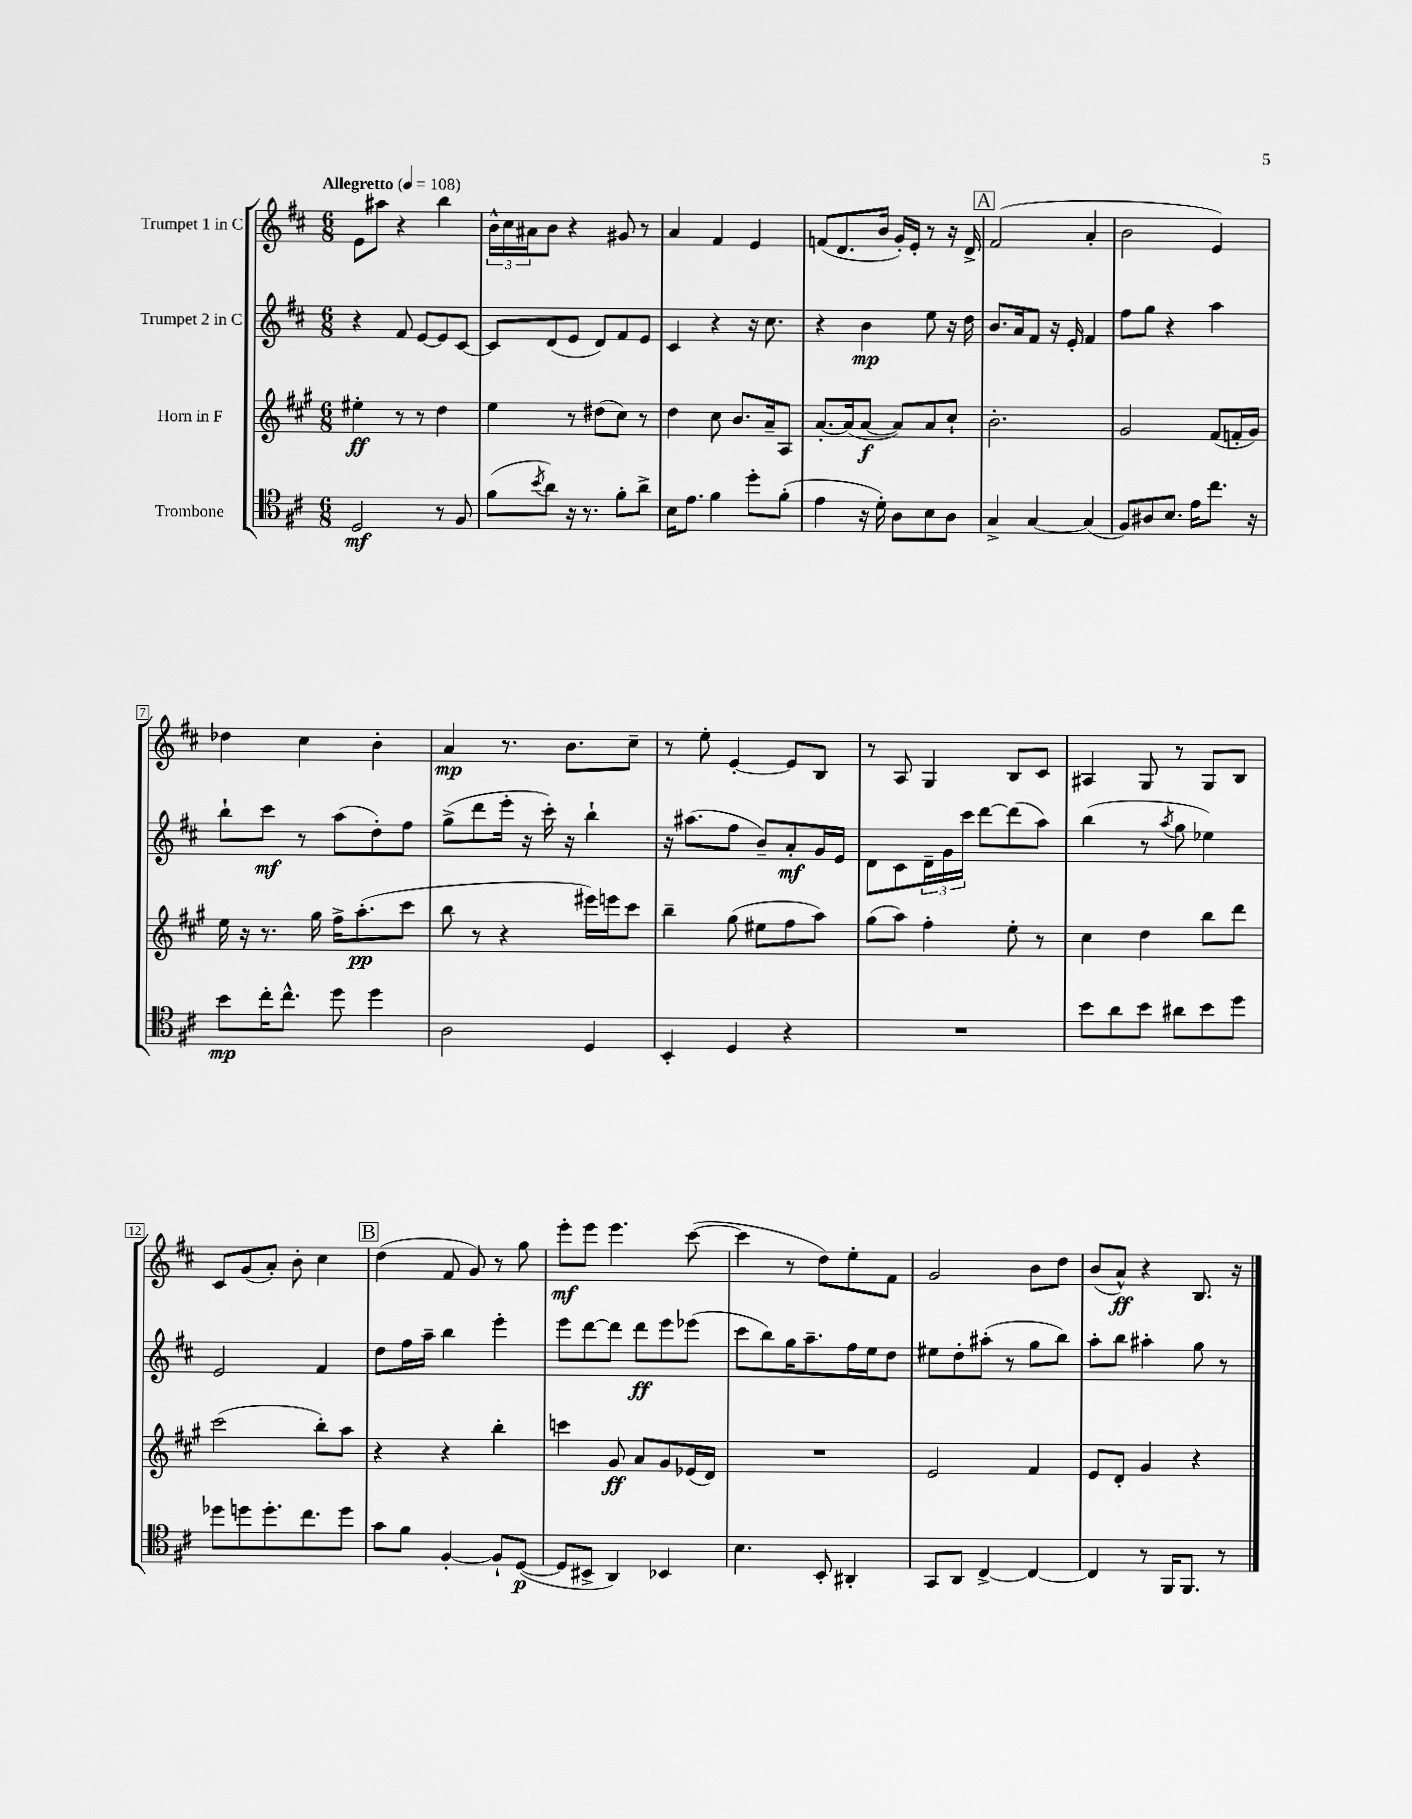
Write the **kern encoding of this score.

**kern	**kern	**kern	**kern
*staff4	*staff3	*staff2	*staff1
*clefC4	*clefG2	*clefG2	*clefG2
*k[f#c#]	*k[f#c#g#]	*k[f#c#]	*k[f#c#]
*M6/8	*M6/8	*M6/8	*M6/8
*MM108	*MM108	*MM108	*MM108
2D	4ee#'	4r	8e
.	.	.	8aa#
.	8r	8f#	4r
.	8r	[8e	.
8r	4dd	8e]	4bb
8F#	.	[8c#	.
=	=	=	=
(8f#	4ee	8c#]	24b^^
.	.	.	24cc#
.	.	.	24a#
8qb	.	.	.
8a)	.	(8d	8b
16r	8r	8e	4r
8.r	.	.	.
.	(8dd#	8d)	.
8f#'	8cc#)	8f#	8g#
8a^	8r	8e	8r
=	=	=	=
16B	4dd	4c#	4a
8.e	.	.	.
4f#	8cc#	4r	4f#
.	8.b	.	.
8dd'	.	16r	4e
.	16a~	8.cc#	.
(8f#'	8A	.	.
=	=	=	=
4e	[8.a'	4r	(8f
.	.	.	8.d
.	(16a]	.	.
16r	[8a	4b	.
16d')	.	.	16b
8A	8a])	.	16g')
.	.	.	16e'
8B	8a	8ee	8r
8A	8cc#`	16r	16r
.	.	16dd	16d^
=	=	=	=
4G^	2.b'	8.b	(2f#
.	.	16a	.
[4G	.	8f#	.
.	.	16r	.
.	.	16e'	.
(4G]	.	4f#	4a'
=	=	=	=
8F#)	2g#	8ff#	2b
8A#	.	8gg	.
8.B	.	4r	.
16e	.	.	.
8.cc#	(8f#	4aa	4e)
.	16f'	.	.
16r	16g#)	.	.
=	=	=	=
8b	16ee	8bb`	4dd-
.	16r	.	.
16cc#'	8.r	8ccc#	.
8.cc#^^	.	.	.
.	.	8r	4cc#
.	16gg#	.	.
8dd	16ff#^	(8aa	.
.	(8.aa'	.	.
4dd	.	8dd')	4b'
.	8ccc#	8ff#	.
=	=	=	=
2A	8bb	(8gg^	4a
.	8r	8ddd	.
.	4r	16eee'	8.r
.	.	16r	.
.	.	16ccc#')	.
.	.	16r	8.b
4D	16eee#)	4bb`	.
.	16eee	.	.
.	8ccc#	.	8cc#~
=	=	=	=
4BB'	4bb~	16r	8r
.	.	(8.aa#	.
.	.	.	8ee'
4D	(8gg#	8ff#	[4e'
.	8ee#	8b~)	.
4r	8ff#	8a'	8e]
.	8aa)	16g	8B
.	.	16e	.
=	=	=	=
2.r	(8gg#	8d	8r
.	8aa)	8c#	8A
.	4ff#'	24d~	4G
.	.	24g	.
.	.	24ccc#	.
.	.	[8ddd	.
.	8ee'	(8ddd]	8B
.	8r	8aa)	8c#
=	=	=	=
8b	4cc#	(4bb	4A#
8a	.	.	.
8b	4dd	8r	8G
.	.	8qaa	.
8a#	.	8gg	8r
8b	8bb	4ee-)	8G
8dd	8ddd	.	8B
=	=	=	=
8dd-	(2ccc#	2e	8c#
8dd	.	.	(8g
8.dd'	.	.	8a')
.	.	.	8b'
8.cc#	.	.	.
.	8bb')	4f#	4cc#
8dd	8aa	.	.
=	=	=	=
8g	4r	8dd	(4dd
8f#	.	16ff#	.
.	.	16aa~	.
[4F#'	4r	4bb	8f#
.	.	.	8g)
8F#`]	4bb'	4eee'	8r
([8D	.	.	8gg
=	=	=	=
8D]	4ccc	8eee	8eee'
8BB#^	.	[8ddd	8eee
4AA)	8g#	8ddd]	4.eee
.	8a	8ddd	.
4BB-	8g#	8eee	.
.	(16e-	(8eee-	([8ccc#
.	16d)	.	.
=	=	=	=
4.B	2.r	8ccc#	4ccc#]
.	.	8bb)	.
.	.	16gg	8r
.	.	8.aa~	.
8BB'	.	.	8dd)
4AA#'	.	16ff#	8ee'
.	.	16ee	.
.	.	8dd	8f#
=	=	=	=
8GG	2e	8ee#	2g
8AA	.	8dd'	.
[4C#^	.	(8aa#'	.
.	.	8r	.
4C#_	4f#	8gg	8b
.	.	8bb)	8dd
=	=	=	=
4C#]	8e	8aa'	(8b
.	8d'	8bb	8a^^)
8r	4g#	4aa#'	4r
16FF#	.	.	.
8.FF#	.	.	.
.	4r	8gg	8.B
8r	.	8r	.
.	.	.	16r
==	==	==	==
*-	*-	*-	*-
